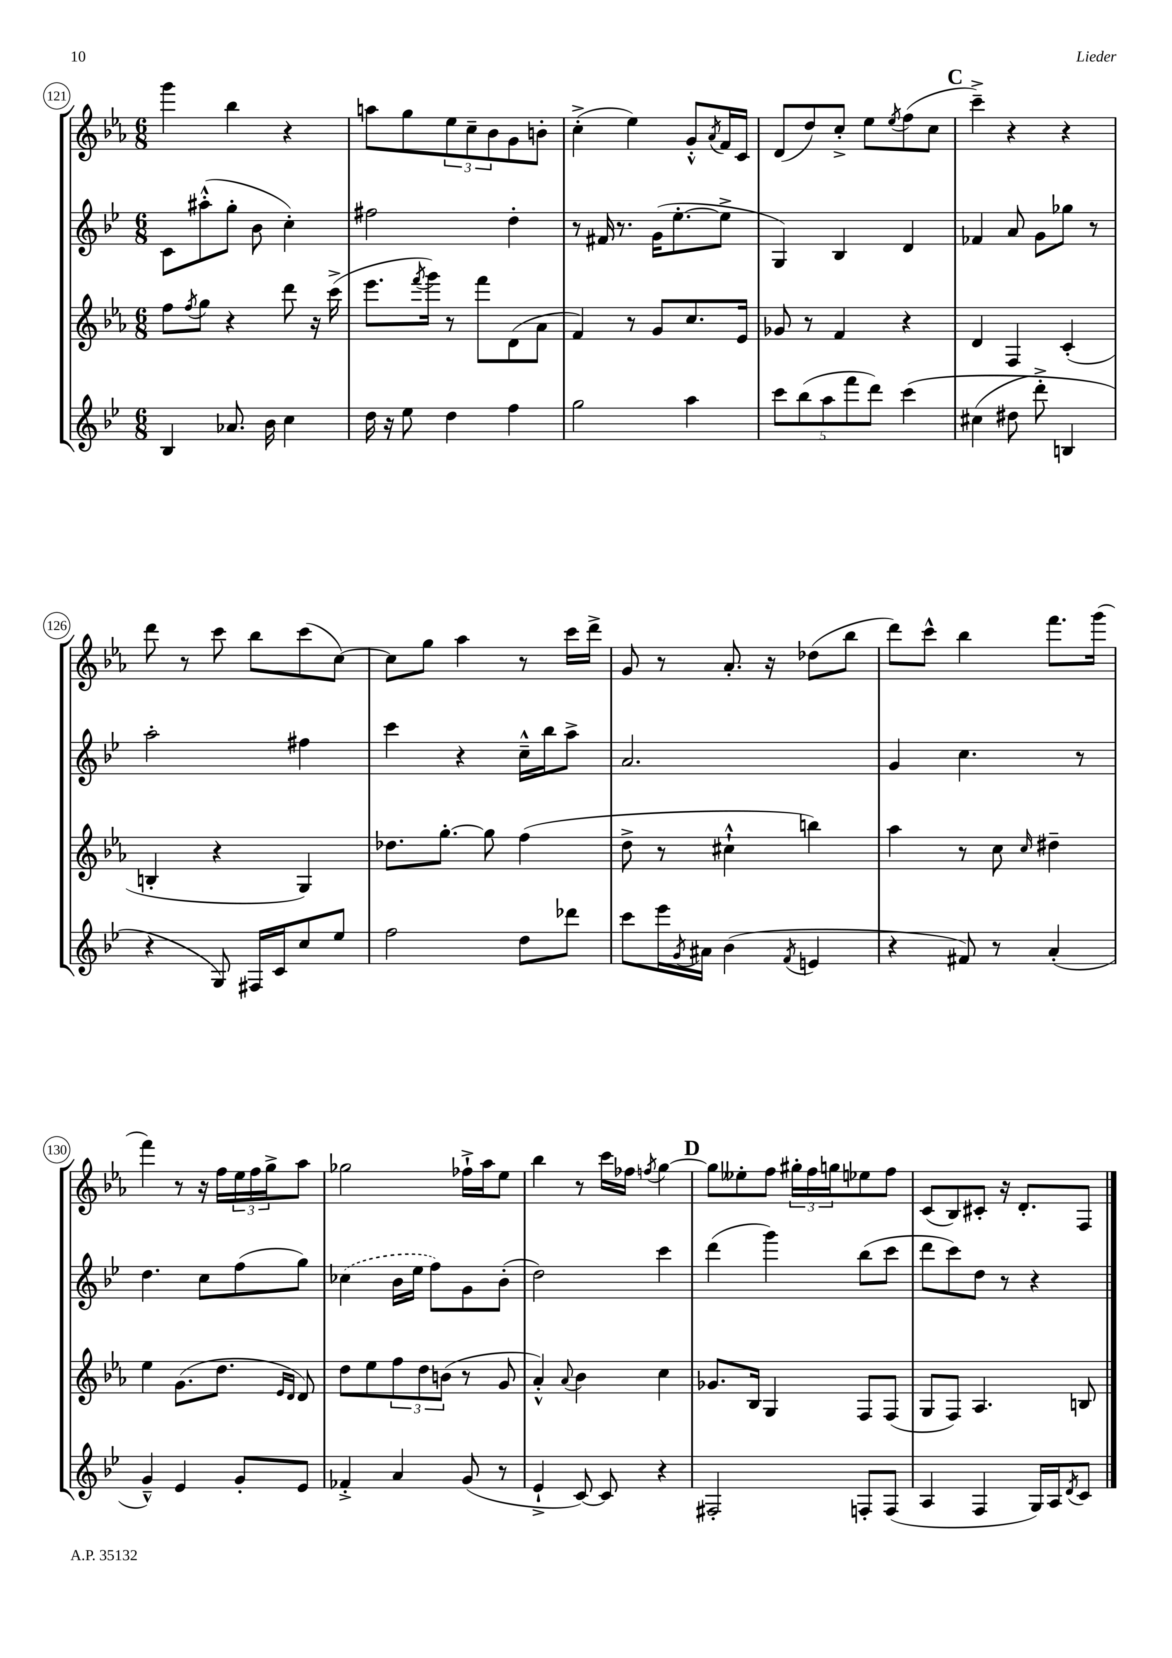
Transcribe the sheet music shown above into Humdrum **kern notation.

**kern	**kern	**kern	**kern
*part4	*part3	*part2	*part1
*staff4	*staff3	*staff2	*staff1
*clefG2	*clefG2	*clefG2	*clefG2
*k[b-e-]	*k[b-e-a-]	*k[b-e-]	*k[b-e-a-]
*M6/8	*M6/8	*M6/8	*M6/8
=121	=121	=121	=121
4B-/	8ff\L	8c\L	4ggg\
.	8qff/	.	.
.	8gg\J	(8aa#X'^^\	.
8.a-X/	4r	8gg'\J	4bb-\
.	.	8b-\	.
16b-\	.	.	.
4cc\	8ddd\	4cc'\)	4r
.	16r	.	.
.	(16ccc^\	.	.
=122	=122	=122	=122
16dd\	8.eee-\L	2ff#X\	8aan\L
16r	.	.	.
8ee-\	.	.	8gg\
.	8qfff/	.	.
.	16ggg\Jk)	.	.
4dd\	8r	.	12ee-\
.	.	.	12cc~\
.	8fff\L	.	.
.	.	.	12b-\
4ff\	(8d\	4dd'\	8g\
.	8a-\J	.	8bn'\J
=123	=123	=123	=123
2gg\	4f/)	8r	(4cc'^\
.	.	16f#X/	.
.	.	8.r	.
.	8r	.	4ee-\)
.	8g/L	(16g\KL	.
.	.	[8.ee-'\	.
4aa\	8.cc/	.	8g'^^/L
.	.	.	8qa-/
.	.	8ee-^\J]	16f/L
.	16e-/Jk	.	16c/JJ
=124	=124	=124	=124
10ccc\L	8g-X/	4G/)	(8d/L
(10bb-\	.	.	.
.	8r	.	8dd/)
10aa\	.	.	.
.	4f/	4B-/	8cc'^/J
10fff\	.	.	.
.	.	.	8ee-\L
10ddd\J)	.	.	.
.	.	.	8qee-/
(4ccc\	4r	4d/	(8ff\
.	.	.	8cc\J
!!LO:REH:place=s1:t=C
=125	=125	=125	=125
(4cc#X\	4d/	4f-X/	4ccc~^\)
8dd#X\	4F/	8a/	4r
8ddd'^\)	.	8g\L	.
4Bn/	(4c'/	8gg-X\J	4r
.	.	8r	.
!!LO:LB:g=z
=126	=126	=126	=126
4r	4Bn'/	2aa'\	8ddd\
.	.	.	8r
8G/)	4r	.	8ccc\
16F#X/LL	.	.	8bb-\L
16c/J	.	.	.
8cc/	4G/)	4ff#X\	(8ccc\
8ee-/J	.	.	[8cc\J)
=127	=127	=127	=127
2ff\	8.dd-X\L	4ccc\	8cc\L]
.	.	.	8gg\J
.	[8.gg'\J	.	.
.	.	4r	4aa-\
.	8gg\]	.	.
8dd\L	(4ff\	16cc~^^\LL	8r
.	.	16bb-\J	.
8ddd-X\J	.	8aa^\J	16ccc\LL
.	.	.	16ddd^\JJ
=128	=128	=128	=128
8ccc\L	8dd^\	2.a/	8g/
16eee-\L	8r	.	8r
8qg/	.	.	.
16a#X\JJ	.	.	.
(4b-\	4cc#X`^^\	.	8.a-'/
.	.	.	16r
8qf/	.	.	.
4en/	4bbn\)	.	(8dd-X\L
.	.	.	8bb-\J
=129	=129	=129	=129
4r	4aa-\	4g/	8ddd\L)
.	.	.	8ccc^^\J
8f#X/)	8r	4.cc\	4bb-\
8r	8cc\	.	.
.	16qqcc/	.	.
(4a'/	4dd#X~\	.	8.fff\L
.	.	8r	.
.	.	.	(16ggg\Jk
!!LO:LB:g=z
=130	=130	=130	=130
4g~^^/)	4ee-\	4.dd\	4fff\)
4e-/	(8.g\L	.	8r
.	.	8cc\L	16r
.	8.dd\J	.	16ff\LL
8g'/L	.	(8ff\	24ee-\
.	.	.	24ff\
.	.	.	24gg^\J
.	16qqe-/LL	.	.
.	16qqd/JJ	.	.
8e-/J	8d/)	8gg\J)	8aa-\J
=131	=131	=131	=131
4f-X'^/	8dd\L	(4cc-X\	2gg-X\
.	8ee-\	.	.
4a/	12ff\	16b-\LL	.
.	.	16ee-\JJ	.
.	12dd\	.	.
.	.	8ff\L)	.
.	(12bn\J	.	.
(8g/	8r	8g\	16ff-X`^\LL
.	.	.	16aa-\J
8r	8g/	(8b-'\J	8ee-\J
=132	=132	=132	=132
4e-`^/	4a-'^^/)	2dd\)	4bb-\
.	8qqa-/	.	.
[8c/)	4b-\	.	8r
8c/]	.	.	16ccc\LL
.	.	.	16ff-X\JJ
.	.	.	8qffn/
4r	4cc\	4ccc\	[4gg\
!!LO:REH:place=s1:t=D
=133	=133	=133	=133
2F#X'/	8.g-X/L	(4ddd\	8gg\L]
.	.	.	8ee--X'\
.	16B-/Jk	.	.
.	4G/	4ggg\)	8ff\J
.	.	.	24gg#X'\LL
.	.	.	24ff\
.	.	.	24ggn\J
8Fn'/L	8F/L	(8bb-\L	8ee-X\
(8F/J	(8F/J	8ccc\J	8ff\J
=134	=134	=134	=134
4A/	8G/L	8ddd\L	(8c/L
.	8F/J)	8ccc\)	8B-/)
4F/	4.A-/	8dd\J	8c#X'/J
.	.	8r	16r
.	.	.	8.d'/L
16G/LL)	.	4r	.
16A/J	.	.	.
8qd/	.	.	.
8c/J	8Bn/	.	8F/J
==	==	==	==
*-	*-	*-	*-
